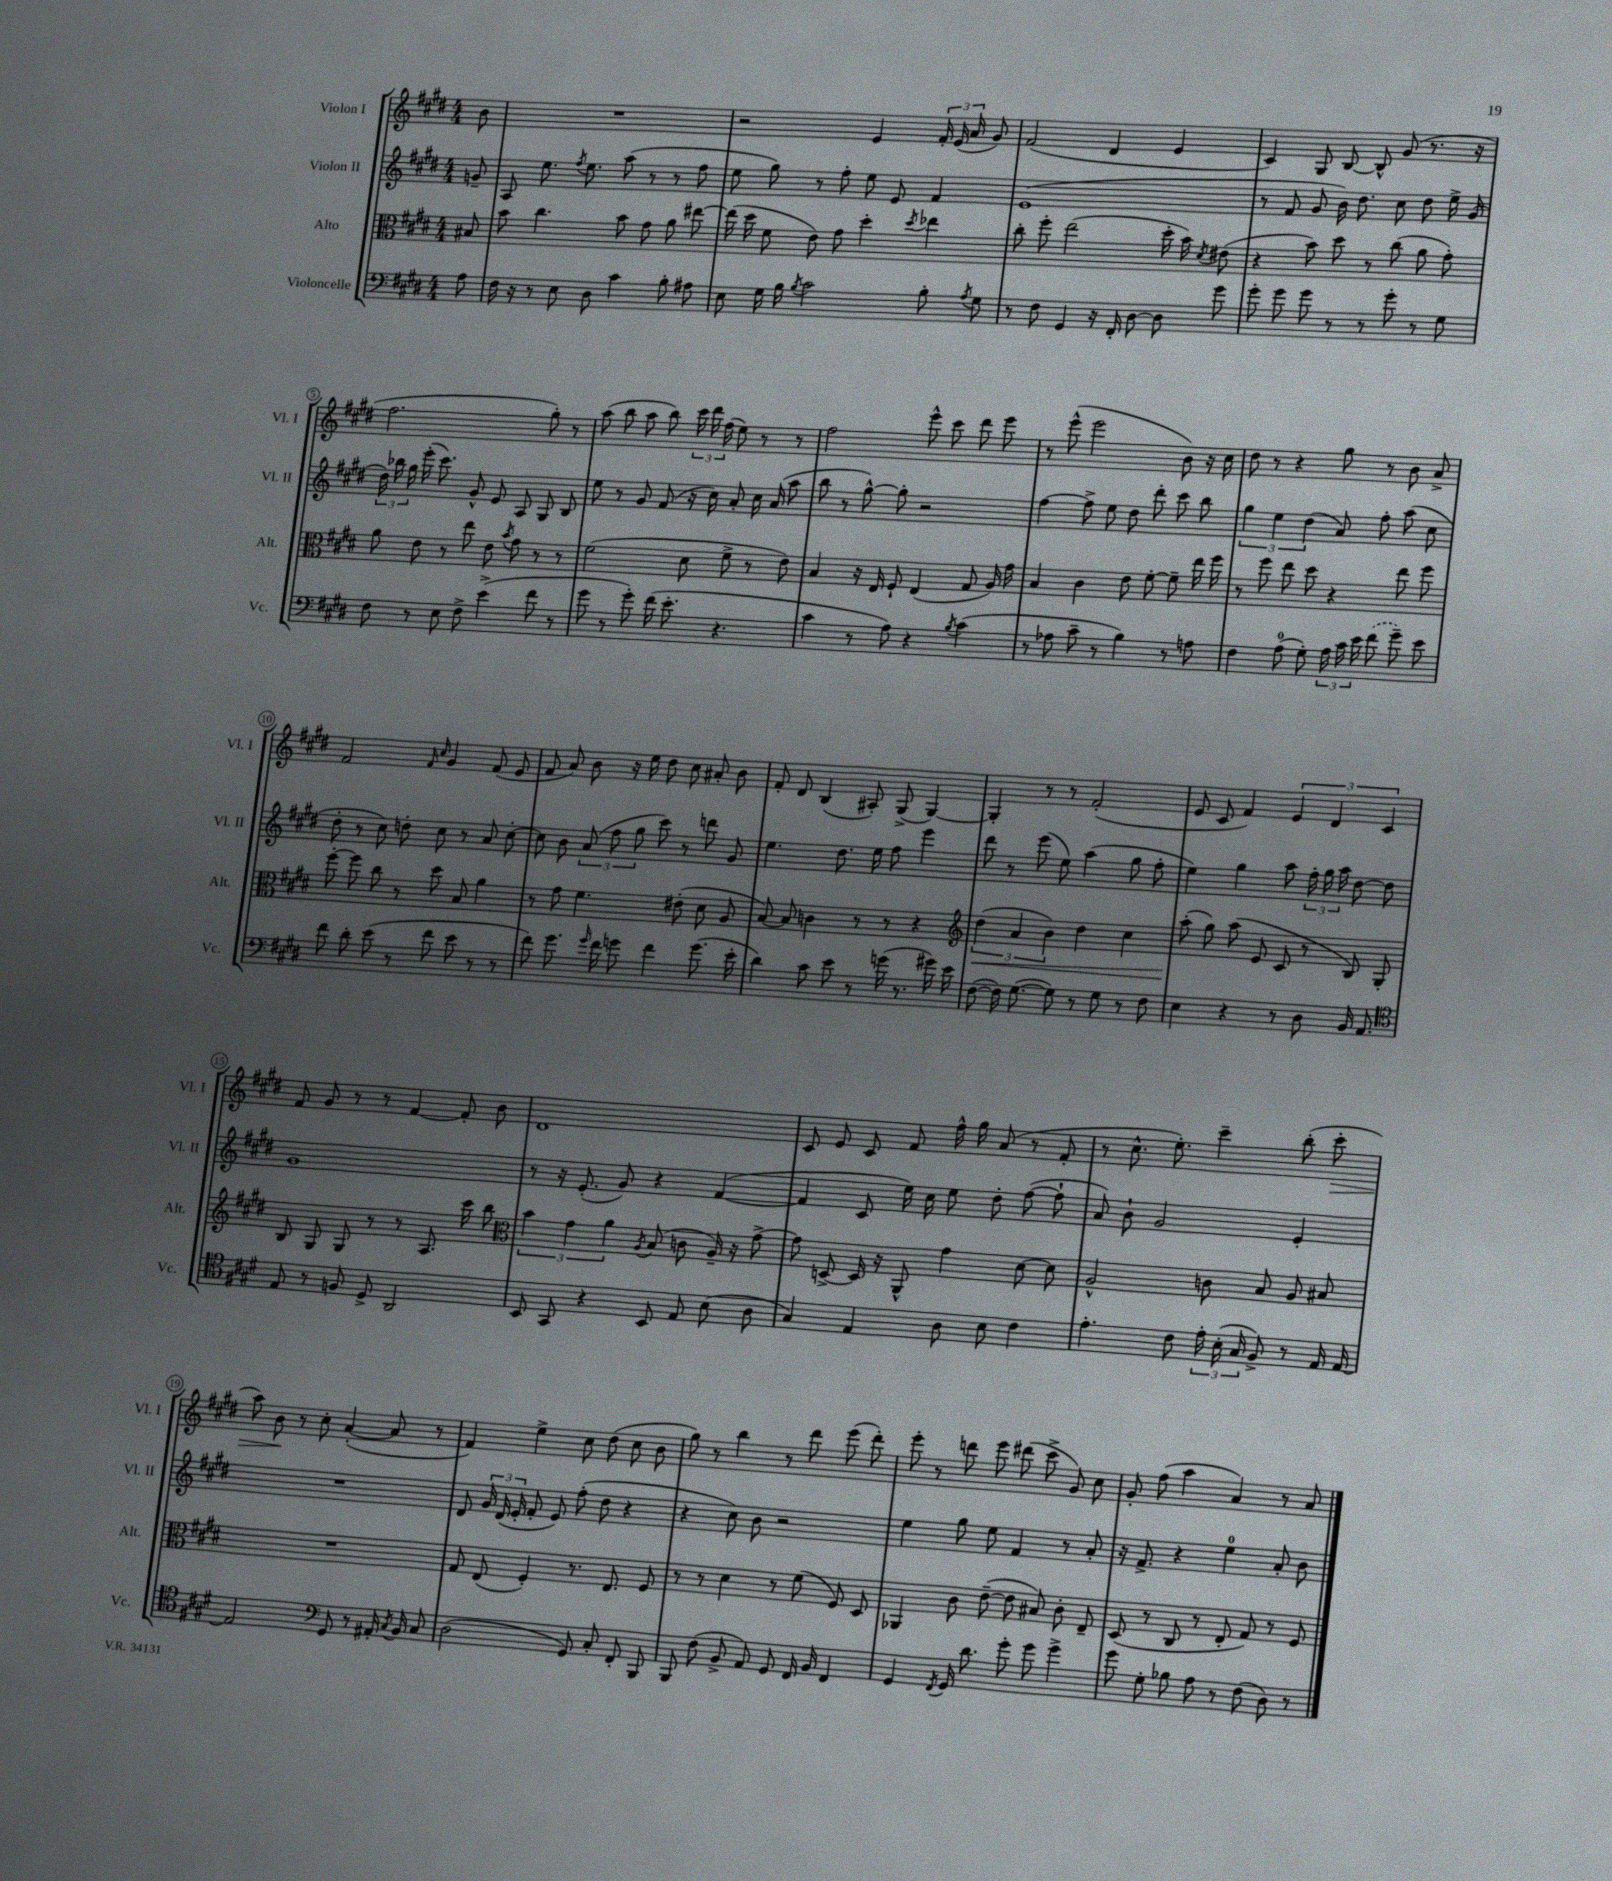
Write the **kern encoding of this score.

**kern	**kern	**dynam	**kern	**kern	**dynam
*part4	*part3	*part3	*part2	*part1	*part1
*staff4	*staff3	*staff3	*staff2	*staff1	*staff1
*I"Violoncelle	*I"Alto	*	*I"Violon II	*I"Violon I	*
*I'Vc.	*I'Alt.	*	*I'Vl. II	*I'Vl. I	*
*clefF4	*clefC3	*	*clefG2	*clefG2	*
*k[f#c#g#d#]	*k[f#c#g#d#]	*	*k[f#c#g#d#]	*k[f#c#g#d#]	*
*M4/4	*M4/4	*	*M4/4	*M4/4	*
=	=	=	=	=	=
8A\	8B#X/	.	8gn~/	8b\	.
=1	=1	=1	=1	=1	=1
16F#\	8b\	.	8A/	1r	.
16r	.	.	.	.	.
8r	4.cc#\	.	8.ee\	.	.
8E\	.	.	.	.	.
.	.	.	8qff#/	.	.
.	.	.	8.ee\	.	.
8D#\	.	.	.	.	.
4c#\	8b\	.	(8aa\	.	.
.	8g#\	.	8r	.	.
8B'\	8a\	.	8r	.	.
8A#X\	[8ee#X\	.	8ff#\	.	.
=2	=2	=2	=2	=2	=2
8E\	(16ee#\]	.	8ee\	2r	.
.	16dd#\	.	.	.	.
16G#\	8f#\	.	8gg#\)	.	.
16B\	.	.	.	.	.
8qB/	.	.	.	.	.
2c#\	8e\)	.	8r	.	.
.	8g#\	.	8ff#'\	.	.
.	4dd#'\	.	8ee\	4e/	.
.	.	.	8e/	.	.
.	8qdd#/	.	.	.	.
8B'\	4ee-X\	.	4f#/	24f#'/	.
.	.	.	.	(24e/	.
.	.	.	.	24a/	.
8qA/	.	.	.	.	.
8G#\	.	.	.	8g#/)	.
=3	=3	=3	=3	=3	=3
8r	8cc#'\	.	(1e	(2f#/	.
8F#\	8ff#'\	.	.	.	.
4GG#/	(2ee\	.	.	.	.
16r	.	.	.	4d#/	.
16FF#'/	.	.	.	.	.
[8D#\	.	.	.	.	.
8D#\]	16dd#'\	.	.	4e/	.
.	16b\)	.	.	.	.
.	8qd#/	.	.	.	.
8g#\	(8e#X\	.	.	.	.
=4	=4	=4	=4	=4	=4
8g#'\	4r	.	8r	4c#/)	.
8g#\	.	.	8f#/	.	.
8g#\	8b\)	.	8g#/	8G#/	.
8r	8dd#\	.	16b\)	[8B/	.
.	.	.	8.dd#\	.	.
8r	8r	.	.	8B^^/]	.
8g#'\	(8cc#\	.	8cc#\	(8g#/	.
8r	8a\	.	8dd#\	8.r	.
8G#\	8g#'\)	.	16ee^\	.	.
.	.	.	(16g#/	16r	.
!!LO:LB:g=z
=5	=5	=5	=5	=5	=5
8F#\	8a\	.	24dd#\)	2.ff#\	.
.	.	.	24bb-X\	.	.
.	.	.	24gg#\	.	.
8r	8e\	.	(16eee'\	.	.
.	.	.	8.ccc#\)	.	.
8E\	8r	.	.	.	.
8F#^\	8ee\	.	8g#^^/	.	.
(4e^\	8e\	.	8e/	.	.
.	8qb/	.	.	.	.
.	8g#\	.	8A/	.	.
8f#\	8r	.	8G#/	8gg#'\)	.
8r	8r	.	8B/	8r	.
=6	=6	=6	=6	=6	=6
8g#\	(2f#\	.	8ee\	(8aa\	.
8r	.	.	8r	8bb\	.
8g#'\)	.	.	8g#/	8aa\	.
(16f#\	.	.	(8f#/	8bb\)	.
8.e'\	.	.	.	.	.
.	8d#\	.	16r	24ccc#\	.
.	.	.	.	24ddd#\	.
.	.	.	16cc#\)	.	.
.	.	.	.	(24ff#\	.
4.r	8f#^\	.	8a'/	8ee\)	.
.	8r	.	16cc#\	8r	.
.	.	.	(16a/	.	.
.	8e\)	.	8aa\	8r	.
=7	=7	=7	=7	=7	=7
4c#\	4B/	.	8bb\	2ff#\	.
.	.	.	8r	.	.
8r	16r	.	[8gg#^^\)	.	.
.	16E/	.	.	.	.
8A\)	8F#`/	.	8gg#'\]	.	.
4r	(4E/	.	2r	8eee^^\	.
.	.	.	.	8ccc#\	.
8qB/	.	.	.	.	.
(4c#\	8G#/	.	.	8ddd#\	.
.	16A/)	.	.	8eee\	.
.	16g#\	.	.	.	.
=8	=8	=8	=8	=8	=8
8r	4B/	.	[4ff#\	8r	.
8A-X\	.	.	.	(8eee^^\	.
8c#~\	4c#\	.	8ff#^\]	2eee\	.
8r	.	.	8ee\	.	.
4B\)	8e\	.	8dd#\	.	.
.	[8f#'\	.	8ddd#'\	.	.
8r	8f#~\]	.	8ccc#\	8b\)	.
8An\	16ee\	.	8bb\	16r	.
.	16ff#\	.	.	16cc#\	.
=9	=9	=9	=9	=9	=9
4F#\	8r	.	6gg#\	8dd#\	.
.	8ff#\	.	.	8r	.
.	.	.	6ee\	.	.
(8A\	8ee\	.	.	4r	.
.	.	.	(6dd#\	.	.
8G#'\)	8dd#\	.	.	.	.
24A\	4r	.	8a/)	8gg#\	.
24c#\	.	.	.	.	.
24e\	.	.	.	.	.
(8f#\	.	.	8ff#'\	8r	.
8g#~\)	8ee\	.	(8aa\	8b\	.
8e\	8ff#\	.	8cc#\	8a^/	.
!!LO:LB:g=z
=10	=10	=10	=10	=10	=10
8f#\	[8ff#'\	.	8dd#'\	2f#/	.
8d#'\	8ff#\]	.	8r	.	.
(8e\	8cc#\	.	8cc#\)	.	.
8r	8r	.	8ddn'\	.	.
.	.	.	.	16qqf#/	.
.	.	.	.	16qqcc#/	.
8f#\	8dd#\	.	8cc#\	4g#/	.
8e\	8B/	.	8r	.	.
8r	4a\	.	8a/	(8f#/	.
8r	.	.	[8cc#'\	8e/	.
=11	=11	=11	=11	=11	=11
8f#\)	8r	.	8cc#\]	8f#/	.
8.g#\	8g#\	.	8b\	8a/)	.
.	4.f#\	.	(12a/	8b\	.
16qqg#/	.	.	.	.	.
16f#\	.	.	.	.	.
.	.	.	12ff#\	.	.
8gn\	.	.	.	16r	.
.	.	.	12gg#\	.	.
.	.	.	.	16ee\	.
4f#\	.	.	8ccc#\)	8dd#\	.
.	(8e#X'\	.	8r	8cc#\	.
(8.g\	8d#\	.	8dddn\	8a#X'/	.
.	8A/	.	8g#/	8b\	.
16e'\	.	.	.	.	.
=12	=12	=12	=12	=12	=12
4d#\)	[8B/)	.	4.ee\	8f#'/	.
.	8B/]	.	.	8d#/	.
8c#\	4cn\	.	.	(4B/	.
8e\	.	.	8.dd#\	.	.
8r	8r	.	.	8A#X'/)	.
.	.	.	16ee\	.	.
(16gn\	8r	.	8ff#\	(8G#^/	.
8.r	.	.	.	.	.
.	4r	.	4eee\	[4G#/)	.
16g#X\)	.	.	.	.	.
16e\	.	.	.	.	.
=13	=13	=13	=13	=13	=13
*	*clefG2	*	*	*	*
!	!	!LO:HP:b	!	!	!
([8F#\	(6dd#\	<	8ddd#\	4G#'/]	.
16F#\])	.	.	8r	.	.
.	6a/	.	.	.	.
([8.G#\	.	.	.	.	.
.	.	.	(8eee\	8r	.
.	6b\)	.	.	.	.
8G#\])	.	.	8ee\)	8r	.
8r	4dd#\	.	(4aa\	(2f#'/	.
8G#\	.	.	.	.	.
8r	4cc#\	.	8gg#\	.	.
8F#\	.	.	8ff#'\	.	.
=14	=14	=14	=14	=14	=14
4E\	(8aa'\	.	4ee\)	8e/	.
.	8gg#\)	[	.	8c#/	.
4r	(8aa\	.	4gg#\	4f#/)	.
.	8e/	.	.	.	.
8r	8c#/	.	8aa\	6e/	.
8D#\	8r	.	24ff#'\	.	.
.	.	.	24gg#\	6d#/	.
.	.	.	24aa\	.	.
16BB/	8B/)	.	[8dd#\	.	.
8.AA/	.	.	.	.	.
.	.	.	.	6c#/	.
.	8G#'/	.	8dd#\]	.	.
!!LO:LB:g=z
=15	=15	=15	=15	=15	=15
*clefC4	*	*	*	*	*
8E/	8B/	.	1g#	8f#/	.
8r	8G#/	.	.	8g#/	.
8Fn/	8G#/	.	.	8r	.
8D#^/	8r	.	.	8r	.
2AA/	8r	.	.	[4f#/	.
.	8.A/	.	.	.	.
.	.	.	.	8f#'/]	.
.	16ccc#\	.	.	.	.
.	8bb\	.	.	8b\	.
=16	=16	=16	=16	=16	=16
*	*clefC3	*	*	*	*
8BB/	6b\	.	8r	1d#	.
8GG#/	.	.	16r	.	.
.	6g#\	.	.	.	.
.	.	.	(8.e'/	.	.
4r	.	.	.	.	.
.	6a\	.	.	.	.
.	.	.	8g#/)	.	.
.	8qA/	.	.	.	.
8BB/	(8B/	.	4r	.	.
8E/	8cn\	.	.	.	.
(8B\	16A~/)	.	([4f#/	.	.
.	16r	.	.	.	.
8A\	[8g#^\	.	.	.	.
=17	=17	=17	=17	=17	=17
4G#/)	8g#\]	.	4f#/]	8c#/	.
.	[8Dn^/	.	.	8e/	.
4E/	16D/]	.	8c#/	8c#/	.
.	16r	.	.	.	.
.	8AA^^/	.	16ee\)	8f#/	.
.	.	.	16cc#\	.	.
8A\	4g#\	.	8ee\	16ff#^^\	.
.	.	.	.	16gg#\	.
8B\	.	.	8dd#'\	(8a/	.
4c#\	[8d#\	.	([8ff#\	8r	.
.	8d#\]	.	8ff#`\]	8f#'/	.
=18	=18	=18	=18	=18	=18
4.e'\	2A^^/	.	8a/)	8r	.
.	.	.	8b`\	8.cc#^^\	.
.	.	.	2g#/	.	.
.	.	.	.	8.ee'\)	.
8c#\	.	.	.	.	.
24e'\	8cn\	.	.	4ccc#~\	.
(24B'\	.	.	.	.	.
24G#/	.	.	.	.	.
8F#^/)	8B/	.	.	.	.
8r	8A/	.	4e'/	(8bb'\	.
!	!	!	!	!	!LO:HP:b
16E/	8B#X/	.	.	8ccc#'\	>
[16E/	.	.	.	.	.
!!LO:LB:g=z
=19	=19	=19	=19	=19	=19
2E/]	1r	.	1r	8aa\)	.
.	.	.	.	8b\	.
.	.	.	.	8r	]
.	.	.	.	8cc#'\	.
*clefF4	*	*	*	*	*
8GG#/	.	.	.	([4a'/	.
8r	.	.	.	.	.
16AA#X'/	.	.	.	8a/]	.
8qC#/	.	.	.	.	.
16BB/	.	.	.	.	.
8C#/	.	.	.	8r	.
=20	=20	=20	=20	=20	=20
(2D#\	8G#/	.	8d#/	4f#/)	.
.	(8E/	.	24g#/	.	.
.	.	.	(24d#/	.	.
.	.	.	24e'/	.	.
.	4F#'/)	.	8f#'/	4ee^\	.
.	.	.	8e/)	.	.
8GG#/)	8.r	.	(8ff#'\	8cc#\	.
8C#'/	.	.	8dd#\	(8dd#\	.
.	8.E/	.	.	.	.
8FF#'/	.	.	4r	8cc#\	.
8BBB/	8F#/	.	.	8b\	.
=21	=21	=21	=21	=21	=21
8BBB/	8r	.	4r	8gg#\)	.
(8F#\	8r	.	.	8r	.
8BB^/	4d#\	.	8cc#\)	4bb\	.
8AA/)	.	.	8b\	.	.
8GG#/	8r	.	2r	8r	.
16FF#/	(8f#\	.	.	8ddd#\	.
16BB/	.	.	.	.	.
4FF#/	8F#/)	.	.	(8eee\	.
.	8D#/	.	.	8ddd#'\)	.
=22	=22	=22	=22	=22	=22
4GG#/	4AA-X/	.	4ee\	8eee'\	.
.	.	.	.	8r	.
8qFF#/	.	.	.	.	.
16GG#/	8c#\	.	8gg#\	8dddn\	.
8.d#\	.	.	.	.	.
.	([8e~\	.	8ee\	8eee\	.
8g#'\	8e\]	.	4f#/	(8ddd#X\	.
8g#\	8B#X/)	.	.	8ccc#^\	.
4g#^\	8c#'\	.	8r	8g#/)	.
.	8E~/	.	8a'/	8cc#\	.
=23	=23	=23	=23	=23	=23
8g#\	(8D#/	.	16r	8g#'/	.
.	.	.	8.f#^/	.	.
8G#'\	8r	.	.	(8ff#\	.
8B-X\	8C#/	.	4r	4aa\	.
8A\	8r	.	.	.	.
8r	8E'/	.	4ee\	4a/)	.
(8F#\	8G#/)	.	.	.	.
8D#\)	8r	.	8a'/	8r	.
8r	8F#/	.	8b\	8a/	.
==	==	==	==	==	==
*-	*-	*-	*-	*-	*-
